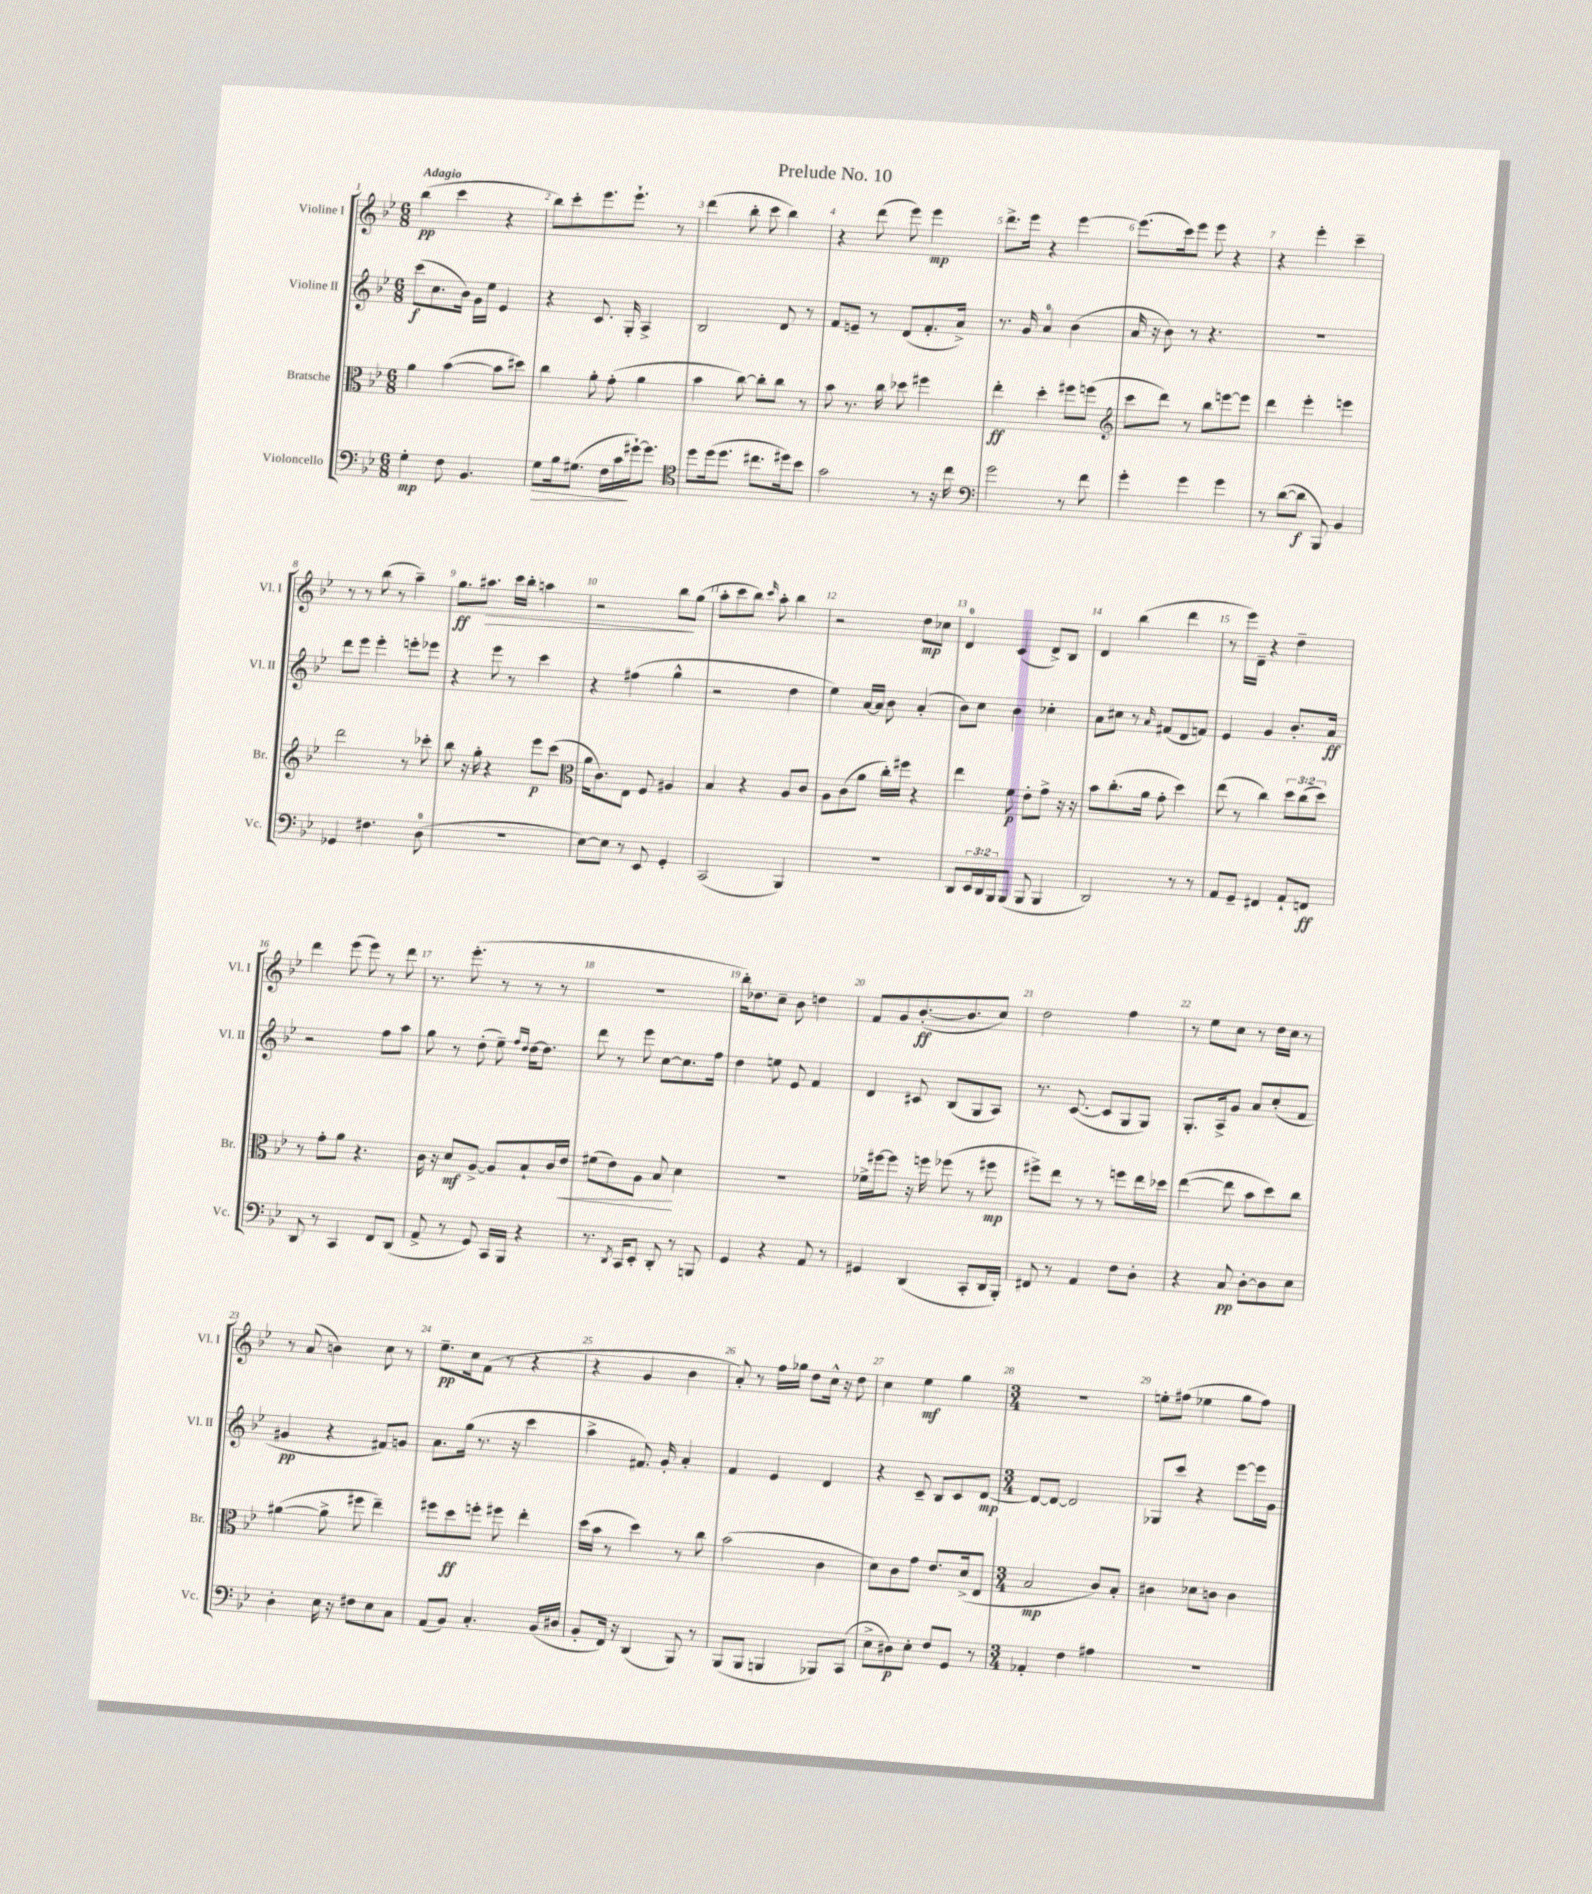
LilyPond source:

\header { title = "Prelude No. 10" }
<<
\new StaffGroup <<
\new Staff = "s0" \with { instrumentName = "Violine I" shortInstrumentName = "Vl. I" } {
    \clef treble \key bes \major \numericTimeSignature \time 6/8 \tempo "Adagio"
    bes''4\pp( c'''4 r4 |
    bes''8) c'''8-. ees'''8. ees'''8.-! r8 |
    d'''4( bes''8-. c'''8 bes''4) |
    r4 d'''8( ees'''8) ees'''4\mp |
    d'''8.-> ees'''16 r4 ees'''4~ |
    ees'''8.( c'''16) ees'''8 ees'''8 r4 |
    r4 ees'''4-. c'''4-- |
    r8 r8 bes''8( r8 a''4--) |
    g''8.\ff ais''8.\> c'''16 bes''16-. a''4 |
    r2 bes''8\! g''8( |
    a''8-. c'''8 bes''8) \grace { c'''16 } a''8-. bes''4 |
    r2 d''8\mp ces''8 |
    d'4-0 c'4( d'8->) bes8 |
    d'4 bes''4( d'''4 |
    r8 ees'''16) d'16-- r4 d''4-- |
    d'''4 ees'''8( ees'''8) r8 d'''8 |
    r8. ees'''8.-.( r8 r8 r8 |
    R2. |
    bes''16-.) des''8. c''8-- bes'8 d''4 |
    f'8 g'8 bes'8.~-.\ff( bes'8. c''8) |
    d''2 f''4 |
    r8 ees''8 c''8 r8 d''16 c''16 r8 |
    r8 a'8( b'4) c''8 r8 |
    ees''8.--\pp c''16 f'8( r8 r4 |
    r4 g'4 bes'4 |
    a'8-.) r8 f''16 ges''16 d''8 c''16-^ r16 d''8 |
    c''4 ees''4\mf g''4 |
    \numericTimeSignature \time 3/4 R2. |
    e''8-. fis''8( ees''4 g''8 fis''8) \bar "|." |
}
\new Staff = "s1" \with { instrumentName = "Violine II" shortInstrumentName = "Vl. II" } {
    \clef treble \key bes \major \numericTimeSignature \time 6/8
    c'''8\f( c''8. bes'16) g'16 ees''16 ees'4 |
    r4 c'8. g16-. a4-> |
    bes2 d'8 r8 |
    f'8 e'8-- r8 d'8( f'8.-. a'16->) |
    r8. g'16 a'4-0 bes'4( |
    a'16 r16 bes'8) r8 r4. |
    R2. |
    d'''8 ees'''8 ees'''4-. e'''8-. ees'''8 |
    r4 ees'''8 r8 c'''4 |
    r4 fis''4( g''4-^ |
    r2 d''4 |
    ees''4) a'16~ a'16 bes'8 a'4-.( |
    bes'8) c''8 bes'4 ces''4-. |
    a'8 cis''8 r8 \grace { a'16 } fis'8( d'8 f'8) |
    ees'4 g'4 bes'8.-. a'16\ff |
    r2 f''8 a''8 |
    g''8 r8 d''8-.( ees''8--) \grace { f''16 d''16 } d''16~ d''8. |
    d'''8 r8 ees'''8 c''8~ c''8. f''16 |
    d''4 e''8 ees'8 f'4 |
    d'4 cis'8 bes8( g8 a8) |
    r8. c'8.~( c'8 g8 g8) |
    g8.-. a16-> g'8 a'8 c''8-.( f'8 |
    gis'4\pp r4 fis'8) g'8 |
    a'8. g''16( r8. r16 c'''4 |
    a''4-> fis'8.) g'16-. a'4-. |
    f'4 ees'4 d'4 |
    r4 c'8-- bes8 c'8 d'8~\mp |
    \numericTimeSignature \time 3/4 d'8~ d'8~ d'2 |
    ges8 c'''8 r4 ees'''8~ ees'''16 g'16 \bar "|." |
}
\new Staff = "s2" \with { instrumentName = "Bratsche" shortInstrumentName = "Br." } {
    \clef alto \key bes \major \numericTimeSignature \time 6/8 \override Staff.TupletNumber.text = #tuplet-number::calc-fraction-text
    a'4 bes'4~( bes'8 dis''8) |
    c''4 a'8-. g'8-.( a'4 |
    bes'4 c''8~) c''8-. c''8 r8 |
    bes'8 r8. c''16 des''8 fis''4 |
    ees''4-.\ff d''4-. fis''8 f''8( |
    \clef treble c'''8 d'''8) r8 bes''8 e'''8~ e'''8 |
    d'''4 ees'''4-. e'''4 |
    d'''2 r8 ces'''8-. |
    bes''8 r16 g''16-. r4 ees'''8\p c'''8( |
    \clef alto a'16 c'8.) ees8 f8 ais4 |
    bes4 r4 a8 c'8 |
    a8 c'8( a'8 c''16-.) fis''16 r4 |
    ees''4 f'8\p ees'8-. g'8-> r16 r16 |
    bes'8 c''8.-.( a'16 g'8-. d''4) |
    ees''8( r8 c''4) \tuplet 3/2 { d''8 c''8( d''8) } |
    r8 g'8-. a'8 r4. |
    c'16 r16 d'8\mf a8~-> a8 bes8-! c'16 ees'16\< |
    fis'8( ees'8) a8 bes8\! d'4 |
    R2. |
    fes'16-> fis''16~ fis''8 r16 f''16 fes''8( r8 fis''8\mp |
    fis''8->) ees''8 r8 r8 f''8 ees''16 des''16 |
    ees''4~( ees''8 bes'8 d''8) c''8 |
    ais'4~( ais'8-> fis''8 ees''4--) |
    fis''8 d''8\ff f''8-. fis''8 ees''4-. |
    d''16( bes'16 r8 d''4) r8 c''8 |
    bes'2( c'4 |
    d'8) c'8 g'8 ees'8. d'16->( ees8 |
    \numericTimeSignature \time 3/4 bes2\mp c'8) bes8-. |
    cis'4 des'8 c'8 c'4 \bar "|." |
}
\new Staff = "s3" \with { instrumentName = "Violoncello" shortInstrumentName = "Vc." } {
    \clef bass \key bes \major \numericTimeSignature \time 6/8 \override Staff.TupletNumber.text = #tuplet-number::calc-fraction-text
    g4-.\mp f8 bes,4. |
    g8\> bes16 gis8.( f16 c'16\! gis'16~-!) gis'8. |
    \clef tenor d''8 d''16( d''8. cis''8. dis''16) bes'8 |
    g'2 r8 r16 c''16 |
    \clef bass g'2 r8 f'8 |
    g'4-. g'4 g'4 |
    r8 d'8~( d'8\f bes,,8) bes,4 |
    ges,4 fis4. d8-0( |
    R2. |
    ees8~) ees8 r8 ees,8 g,4-. |
    c,2( bes,,4) |
    R2. |
    d,8 \tuplet 3/2 { ees,16 d,16 bes,,16 } bes,,8( bes,,8 bes,,4 |
    d,2) r8 r8 |
    a,8 g,8-- fis,4 a,8-! f,8\ff |
    d,8 r8 c,4 f,8 d,8( |
    a,8-> r8 g,8) c,16 bes,,16 r4 |
    r8. \acciaccatura { d,8 } c,16 ees,8-. d,8-. r8 b,,8 |
    g,4 r4 a,8 r8 |
    gis,4 d,4( c,8-. d,16 bes,,16-.) |
    fis,8 r8 a,4 f8 d8-. |
    r4 c8\pp d8~-. d8 ees8 |
    d4-. ees16 r16 fis8 ees8 c8 |
    a,8( bes,8) c4.-. bes,16( dis16 |
    bes,8-. f,16) r16 d,4( bes,,8) r8 |
    bes,,8( bes,,8 b,,4 bes,,8) c,8( |
    ees8-> dis8\p) ees8-. f8 g,8 r8 |
    \numericTimeSignature \time 3/4 aes,4-. f4 ais4 |
    R2. \bar "|." |
}
>>
>>
\layout { \context { \Score \override BarNumber.break-visibility = ##(#f #t #t) barNumberVisibility = #all-bar-numbers-visible } }
